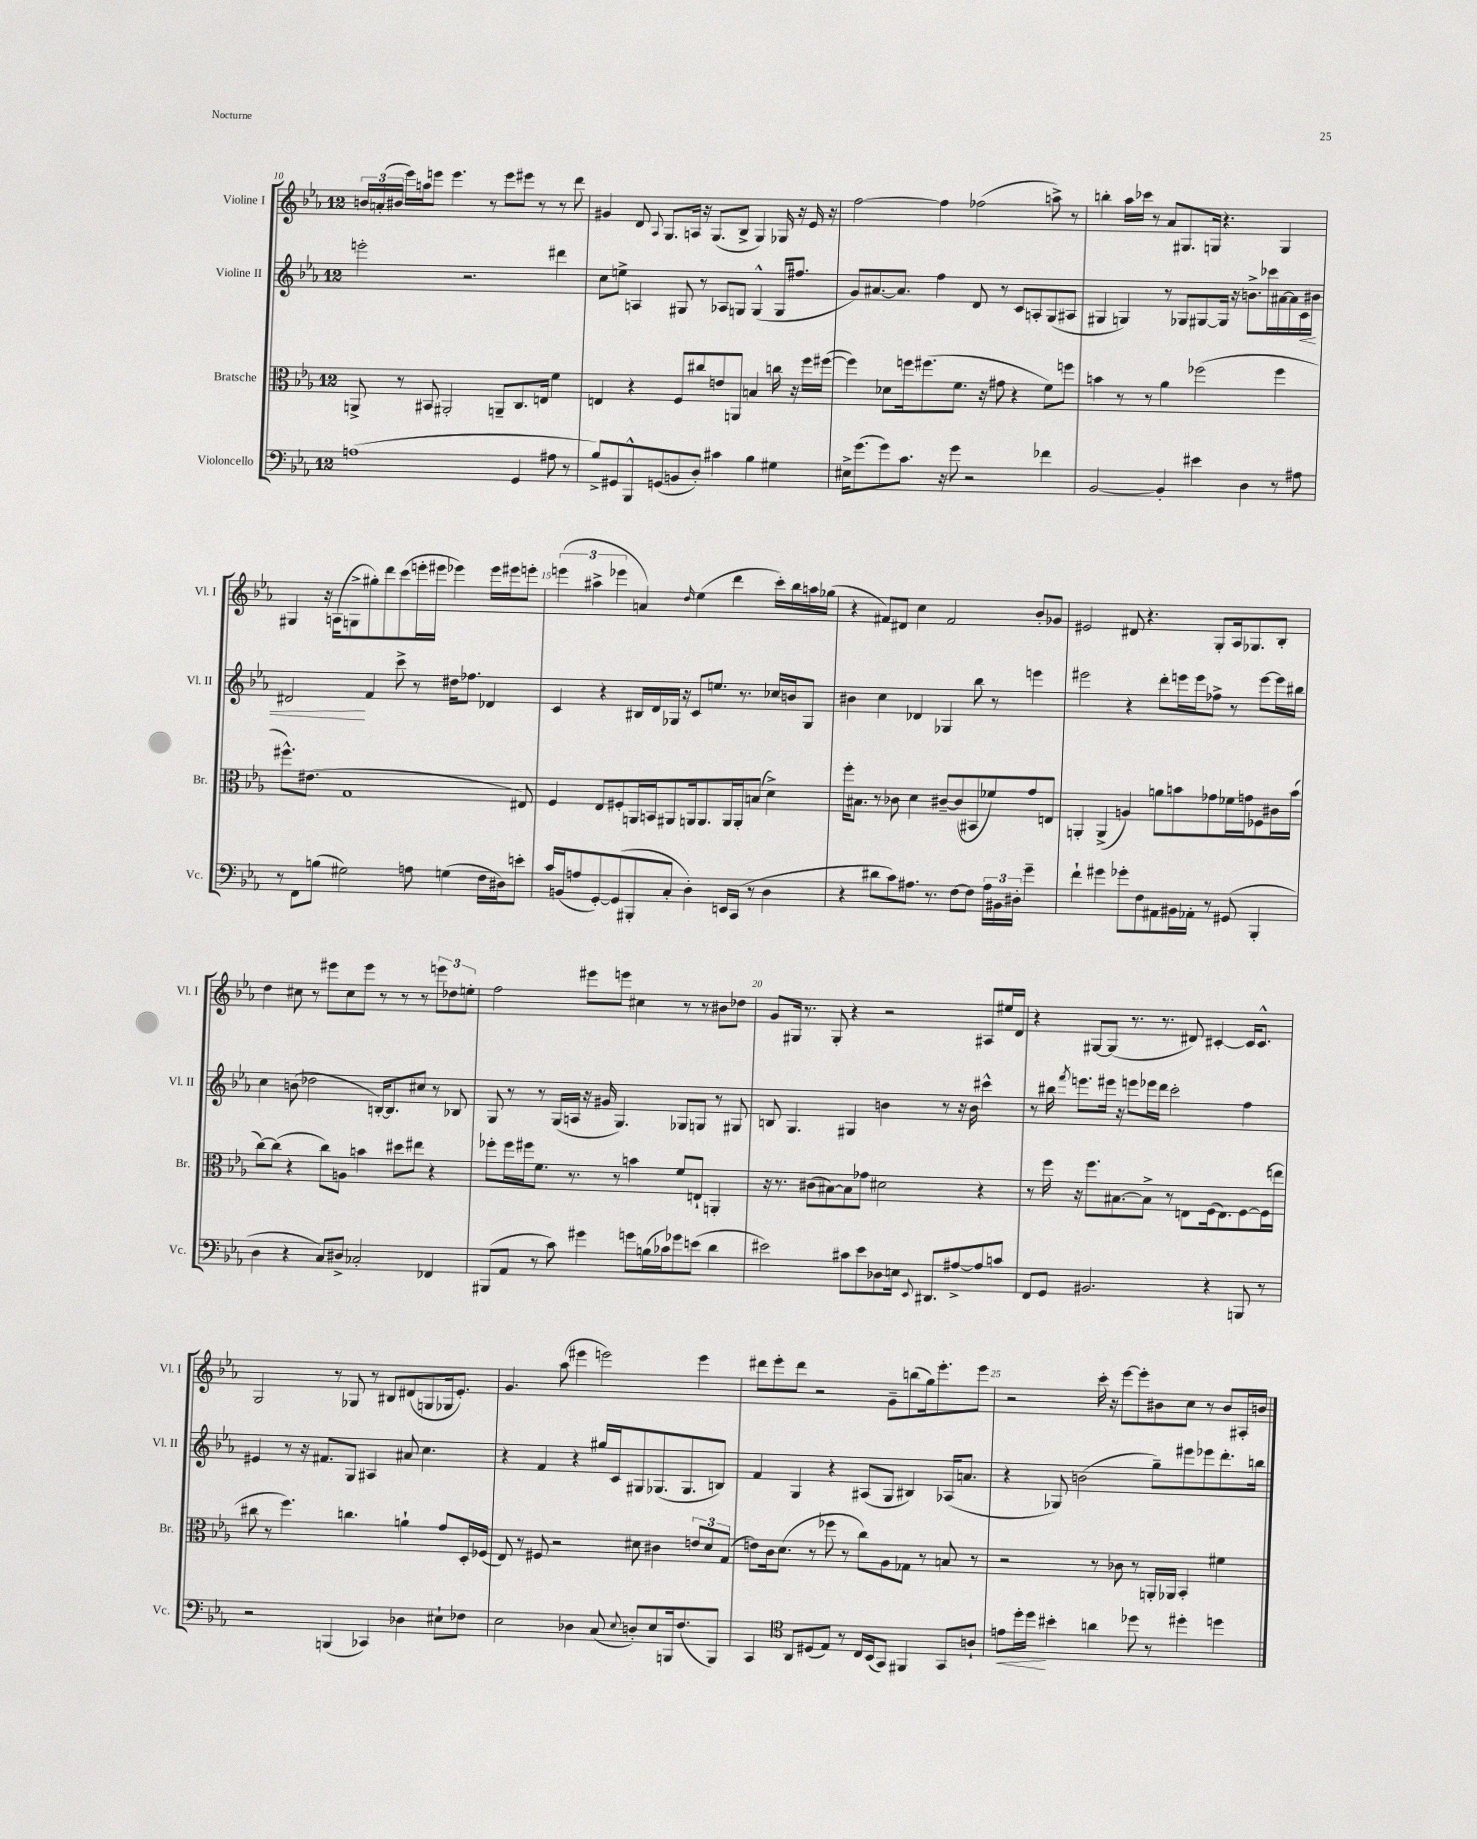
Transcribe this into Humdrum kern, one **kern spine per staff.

**kern	**kern	**kern	**kern
*staff4	*staff3	*staff2	*staff1
*clefF4	*clefC3	*clefG2	*clefG2
*k[b-e-a-]	*k[b-e-a-]	*k[b-e-a-]	*k[b-e-a-]
*M12/8	*M12/8	*M12/8	*M12/8
(1A	8AA^	2eee'	24b
.	.	.	(24a'
.	.	.	24b#
.	8r	.	16eee-)
.	.	.	16aa
.	8BB#	.	8eee
.	2AA#'	.	4.eee
.	.	2.r	.
.	.	.	8r
.	8AA~	.	8eee
4GG	8.C	.	8eee#
.	.	.	8r
.	16E	.	.
8A#	4f	4ddd#	8r
8r	.	.	8ddd
=	=	=	=
8B-^)	4E	8cc	4g#
8GG#	.	8ee^	.
8BBB-^^	4r	4A	8d
.	.	.	8qqA-
(8GG	.	.	8.G
8BB	8F	8G#	.
.	.	.	16A
8D')	8cc#	8r	16r
.	.	.	(8.G
4c#	8e	8A-	.
.	8AA	8G	8B-^
4B-	4B	(4G^^	4G)
4G#	16cc	16G	16G-
.	16r	8.ff#	16r
.	16ff	.	16e-
.	([16ff#	.	16r
=	=	=	=
16E#^	4ff#])	8g)	[2ff
(8.g	.	.	.
.	.	[8.a#	.
8g)	8d-	.	.
.	.	8.a#]	.
8.c	16ff	.	.
.	(8.ff#	.	.
.	.	4ff	4ff]
16r	.	.	.
8g	8.f	.	.
2r	.	8d	(2ff-
.	16r	.	.
.	8g#	8r	.
.	4r	8c	.
.	.	8A'	.
4f-	8f)	(8G	8aa^)
.	8ff	8A#	8r
=	=	=	=
[2BB-	4b	4G#	4bb'
.	8r	4G)	16aa-
.	.	.	16ccc-
.	8r	.	8r
4BB-']	4a-	8r	8a-
.	.	8G-	8.G#
4e#	(2ff-	[8G#	.
.	.	.	16G
.	.	16G#]	4.r
.	.	16r	.
4D	.	8.b^	.
.	.	16ccc-	.
8r	4ff-	[16a#	4G
.	.	16a#]	.
8A#	.	16c	.
.	.	16b#	.
=	=	=	=
8r	8.ff#^^)	2d#	4G#
8FF	.	.	.
.	(8.e#	.	.
(8B	.	.	16r
.	.	.	(16A
2G#)	1G	.	8G^
.	.	4f	8gg#')
.	.	.	8ddd
.	.	8ccc^	(8ccc
8A	.	8r	16eee'
.	.	.	16eee#
(4G	.	16dd#	4eee-)
.	.	8.ff-	.
16F	.	4d-	16eee-
16D#)	.	.	16eee#
8e'	8E#)	.	8eee'
=	=	=	=
16c	4F	4c	(6eee
(16BB	.	.	.
8A	.	.	.
.	.	.	6aa#^
[8GG')	8E-	4r	.
.	.	.	6eee-
(8GG]	8F#'	.	.
8BBB#'	16AA	16B#	4a)
.	16BB	16d	.
8C'	8AA#	16G-	.
.	.	16r	.
.	.	.	16qqdd
4D')	16AA	8c	(4ee-
.	8.AA	.	.
.	.	8.ee	.
16EE	16AA	.	4ddd
(16CC	16AA'	8.r	.
8r	(8B	.	.
4D	4d^)	16cc-	16ccc')
.	.	16b	16bb-
.	.	8G-	16aa
.	.	.	(16gg-
=	=	=	=
4r	16ff'	4b#	4r
.	8.B#	.	.
8d#	8r	4cc	8f#)
8c)	8c-	.	8d#
8.A#	4d	4d-	4cc
8.r	.	.	.
.	[8c#~	4G-	2f#
[8F	(8c#]	.	.
8F]	8BB#	8bb-	.
24A#	8f-)	8r	.
24BB#	.	.	.
24D#'	.	.	.
4g~	8g	4eee	8b-'
.	8E	.	8g-
=	=	=	=
4f`	4AA'	2eee#	2e#
4g#	(4AA^	.	.
8g-'	4A)	4r	8d#
8F	.	.	4.r
8AA#	8a	8ddd'	.
16BB#	8b	16eee	.
16AA-'	.	16eee	.
8r	8g-	8ff-^	8G'
(8GG#	16f-	8r	16A-
.	16g	.	8.G-
4BBB-'	8F-	[8eee	.
.	16c#	16eee]	8B-'
.	(16b	16bb#	.
=	=	=	=
4D	[8cc)	4cc	4dd
.	(8cc]	.	.
4r	4r	(8b	8cc#
.	.	2dd-	8r
8C)	8cc)	.	8eee#
8D#^	8A	.	8cc#
2C-'	4b	.	8eee#
.	.	[16B')	8r
.	.	8.B]	.
.	8dd#	.	8r
.	8ee#	8cc#	8r
4FF-	4r	8r	12eee
.	.	.	12dd-
.	.	8B-	.
.	.	.	12ee'
=	=	=	=
(8BBB#	8ff-'	8G	2ff
8AA-	16ff-	8r	.
.	16ff#	.	.
8r	8.f	8r	.
8c)	.	(16G	.
.	8.r	16A	.
4g#	.	16r	8eee#
.	.	16g#	.
.	8r	4.G)	8eee
8g	4b	.	4cc#
(16B	.	.	.
16c-)	.	.	.
8g-	8f	8G-	8r
(8e	8E`	8G	8r
4d	4AA'	8r	8b#
.	.	8G#	8dd-
=	=	=	=
2e#)	16r	8B	8g
.	8.r	.	.
.	.	4.G	16G#
.	.	.	8.r
.	(8c#	.	.
.	[8B#)	.	8G#'
8c#	8B#]	4G#	4r
8e#	8g-	.	.
8D-	2d#	4b	2r
16E	.	.	.
8qqEE-	.	.	.
8.DD#	.	.	.
.	.	8r	.
[8A#^	.	16r	.
.	.	16b	.
8A#]	4r	4ccc#^^	8A#
8c	.	.	16ee#
.	.	.	16d
=	=	=	=
8FF	8r	8r	4r
8GG	16ff	16bb#	.
.	.	8qfff	.
.	16r	8.eee	.
2.BB#	8.ff	.	[8G#
.	.	16eee#	(8G#]
.	[8.B#	16r	.
.	.	8eee	8.r
.	8B#^]	16eee-	.
.	.	16ddd	8.r
.	8r	2ccc'	.
.	8E	.	8d#)
4r	(16F	.	[4c#'
.	8.E)	.	.
8BBB	[8F	4ff	16c#]
.	.	.	8.c#^^
8r	(16F]	.	.
.	16ee	.	.
=	=	=	=
2r	8cc#	4e#	2G
.	8r	.	.
.	4.ff)	8r	.
.	.	16r	.
.	.	8.f#	.
(4BBB	.	.	8r
.	4.cc	8G	8G-
4CC-)	.	4A#	8r
.	.	.	8B#
4D-	4a`	8a#	(8d#
.	.	4.cc	8G
8E#`	8g	.	16G-
.	.	.	8.e-')
8F-	16D'	.	.
.	(16F-	.	.
=	=	=	=
2E-	8E-)	4r	4.g
.	8r	.	.
.	8F#	4f	.
.	2r	.	(8aa-
4D-	.	4r	4eee#
(8C	.	16gg#	2eee)
.	.	16c	.
8qqE-	.	.	.
8D')	8d#	8G#	.
8E-	4c#	(8.G-	.
16BBB	.	.	.
(8.F	.	8.G-	.
.	12e	.	4eee
.	12d#	.	.
8BBB)	.	8B)	.
.	(12G	.	.
=	=	=	=
4CC	8e)	4f	8ddd#
.	16c	.	8eee-'
.	(8.d	.	.
*clefC4	*	*	*
8AA-	.	4G	8ddd#
(8D#	8r	.	2r
8E-)	8ff-	4r	.
8r	8r	.	.
16C	8cc)	(8A#	.
(16BB-	.	.	.
8GG)	8A-	8G	8g~
4FF#	8G-	4B#)	(8bb
.	8r	.	16gg)
.	.	.	8.eee-'
8GG	8B	(16A-	.
.	.	8.a	.
8A`	8r	.	8eee-
=	=	=	=
8e	2r	4r	2r
16dd'	.	.	.
16dd	.	.	.
4b#'	.	8G-)	.
.	.	(2b	.
4a	8r	.	16ccc'
.	.	.	16r
.	8c-	.	[8eee-
8dd-	8r	.	8eee-']
8r	16AA'	8gg~)	8b#
.	16AA-	.	.
4dd#'	4BB-'	8eee#	8cc
.	.	8eee-	8r
4dd	4f#	8.ddd'	8b#
.	.	.	16A#'
.	.	16bb	16b
==	==	==	==
*-	*-	*-	*-
